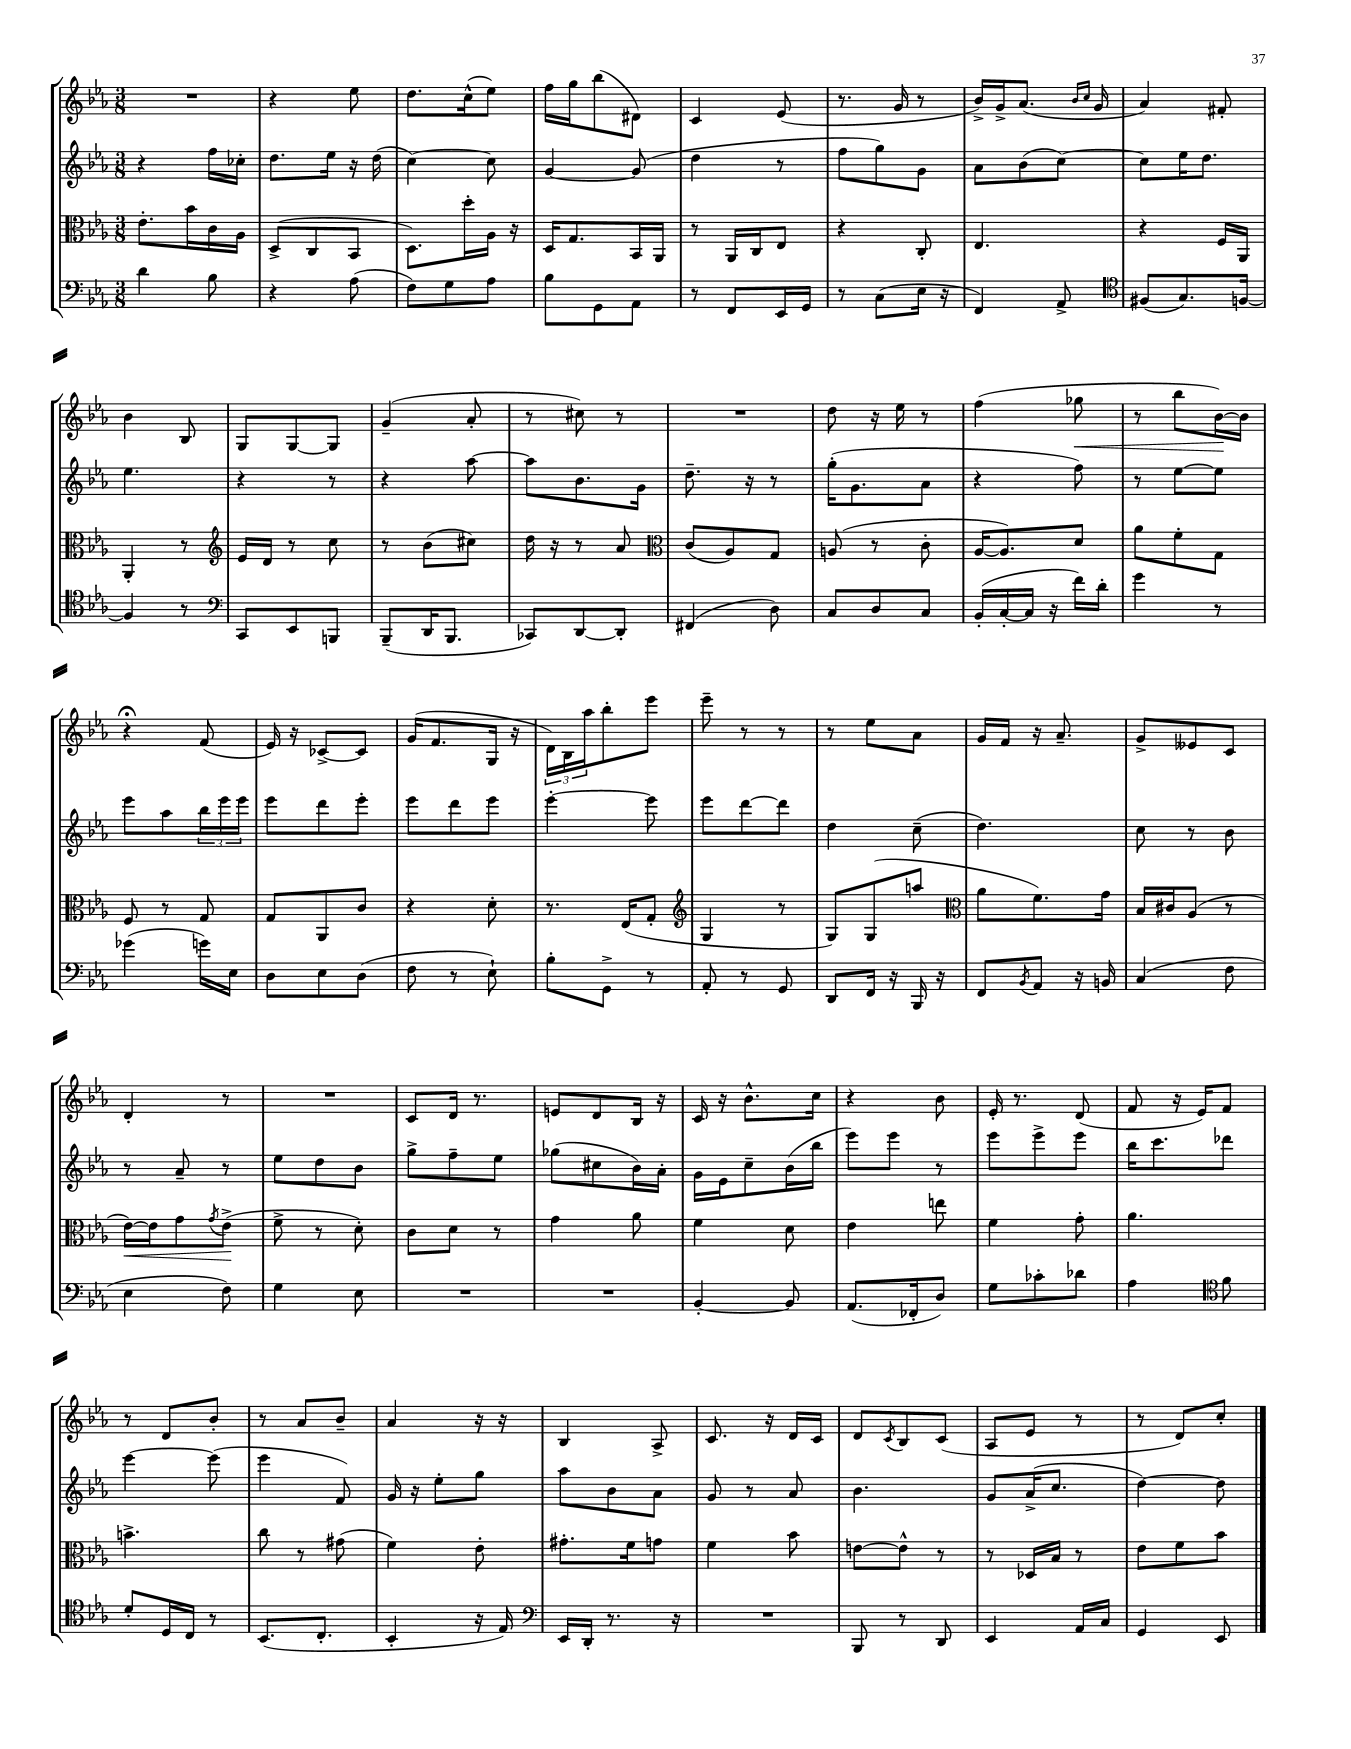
<<
\new StaffGroup <<
\new Staff = "s0" {
    \clef treble \key ees \major \numericTimeSignature \time 3/8
    R4. |
    r4 ees''8 |
    d''8. c''16-^( ees''8) |
    f''16 g''16 bes''8( dis'8) |
    c'4 ees'8( |
    r8. g'16 r8 |
    bes'16->) g'16-> aes'8.( \grace { bes'16 c''16 } g'16 |
    aes'4) fis'8-. |
    bes'4 bes8 |
    g8 g8~ g8 |
    g'4--( aes'8-. |
    r8 cis''8) r8 |
    R4. |
    d''8 r16 ees''16 r8 |
    f''4( ges''8\< |
    r8 bes''8 bes'16~\!) bes'16 |
    r4\fermata f'8( |
    ees'16) r16 ces'8~-> ces'8 |
    g'16( f'8. g16 r16 |
    \tuplet 3/2 { d'16) bes16 aes''16 } bes''8-. ees'''8 |
    ees'''8-- r8 r8 |
    r8 ees''8 aes'8 |
    g'16 f'16 r16 aes'8.-- |
    g'8-> eeses'8 c'8 |
    d'4-. r8 |
    R4. |
    c'8 d'16 r8. |
    e'8 d'8 bes16 r16 |
    c'16 r16 bes'8.-^ c''16 |
    r4 bes'8 |
    ees'16-. r8. d'8( |
    f'8 r16 ees'16) f'8 |
    r8 d'8 bes'8-. |
    r8 aes'8 bes'8-- |
    aes'4 r16 r16 |
    bes4 aes8-> |
    c'8. r16 d'16 c'16 |
    d'8 \acciaccatura { c'8 } bes8 c'8( |
    aes8 ees'8 r8 |
    r8 d'8) c''8-. \bar "|." |
}
\new Staff = "s1" {
    \clef treble \key ees \major \numericTimeSignature \time 3/8
    r4 f''16 ces''16-. |
    d''8. ees''16 r16 d''16( |
    c''4~) c''8 |
    g'4~ g'8( |
    d''4 r8 |
    f''8 g''8) g'8 |
    aes'8 bes'8( c''8~) |
    c''8 ees''16 d''8. |
    ees''4. |
    r4 r8 |
    r4 aes''8~ |
    aes''8 bes'8. g'16 |
    d''8.-- r16 r8 |
    g''16-.( g'8. aes'8 |
    r4 f''8) |
    r8 ees''8~ ees''8 |
    ees'''8 aes''8 \tuplet 3/2 { bes''16 ees'''16 ees'''16 } |
    ees'''8 d'''8 ees'''8-. |
    ees'''8 d'''8 ees'''8 |
    ees'''4~-. ees'''8 |
    ees'''8 d'''8~ d'''8 |
    d''4 c''8--( |
    d''4.) |
    c''8 r8 bes'8 |
    r8 aes'8-- r8 |
    ees''8 d''8 bes'8 |
    g''8-> f''8-- ees''8 |
    ges''8( cis''8 bes'16) aes'16-. |
    g'16 ees'16 c''8-- bes'16( bes''16 |
    ees'''8) ees'''8 r8 |
    ees'''8 ees'''8-> ees'''8 |
    bes''16 c'''8. des'''8 |
    ees'''4~ ees'''8( |
    ees'''4 f'8) |
    g'16 r16 ees''8-. g''8 |
    aes''8 bes'8 aes'8 |
    g'8 r8 aes'8 |
    bes'4. |
    g'8 aes'16->( c''8. |
    d''4~) d''8 \bar "|." |
}
\new Staff = "s2" {
    \clef alto \key ees \major \numericTimeSignature \time 3/8
    ees'8.-. bes'16 c'16 aes16 |
    d8->( c8 bes,8 |
    d8.) d''16-. aes16 r16 |
    d16 g8. bes,16 aes,16 |
    r8 aes,16 c16 ees8 |
    r4 c8-. |
    ees4. |
    r4 f16 aes,16 |
    aes,4-. r8 |
    \clef treble ees'16 d'16 r8 c''8 |
    r8 bes'8( cis''8) |
    d''16 r16 r8 aes'8 |
    \clef alto c'8( aes8) g8 |
    a8( r8 c'8-. |
    aes16~ aes8.) d'8 |
    aes'8 f'8-. g8 |
    f8 r8 g8 |
    g8 aes,8 c'8 |
    r4 d'8-. |
    r8. ees16( g8-. |
    \clef treble g4 r8 |
    g8) g8( a''8 |
    \clef alto aes'8 f'8.) g'16 |
    bes16 cis'16 aes8( r8 |
    ees'16~\<) ees'16 g'8 \acciaccatura { g'8 } ees'8->\!( |
    f'8-> r8 d'8-.) |
    c'8 d'8 r8 |
    g'4 aes'8 |
    f'4 d'8 |
    ees'4 e''8 |
    f'4 g'8-. |
    aes'4. |
    b'4.-> |
    c''8 r8 gis'8( |
    f'4) ees'8-. |
    gis'8.-. f'16 g'8 |
    f'4 bes'8 |
    e'8~ e'8-^ r8 |
    r8 des16 bes16 r8 |
    ees'8 f'8 bes'8 \bar "|." |
}
\new Staff = "s3" {
    \clef bass \key ees \major \numericTimeSignature \time 3/8
    d'4 bes8 |
    r4 aes8( |
    f8) g8 aes8 |
    bes8 g,8 aes,8 |
    r8 f,8 ees,16 g,16 |
    r8 c8( ees16 r16 |
    f,4) aes,8-> |
    \clef tenor fis8( g8.) f16~ |
    f4 r8 |
    \clef bass c,8 ees,8 b,,8 |
    bes,,8--( d,16 bes,,8. |
    ces,8) d,8~ d,8-. |
    fis,4( d8) |
    c8 d8 c8 |
    bes,16-.( c16~-. c16 r16 f'16) d'16-. |
    g'4 r8 |
    ges'4( g'16) ees16 |
    d8 ees8 d8( |
    f8 r8 ees8-!) |
    bes8-. g,8-> r8 |
    aes,8-. r8 g,8 |
    d,8 f,16 r16 bes,,16 r16 |
    f,8 \acciaccatura { bes,8 } aes,8 r16 b,16 |
    c4( f8 |
    ees4 f8) |
    g4 ees8 |
    R4. |
    R4. |
    bes,4~-. bes,8 |
    aes,8.( fes,16-. d8) |
    g8 ces'8-. des'8 |
    aes4 \clef tenor f'8 |
    d'8-. d16 c16 r8 |
    bes,8.( c8.-. |
    bes,4-. r16 ees16) |
    \clef bass ees,16 d,16-. r8. r16 |
    R4. |
    bes,,8 r8 d,8 |
    ees,4 aes,16 c16 |
    g,4 ees,8 \bar "|." |
}
>>
>>
\layout { \context { \Score \remove "Bar_number_engraver" } }
